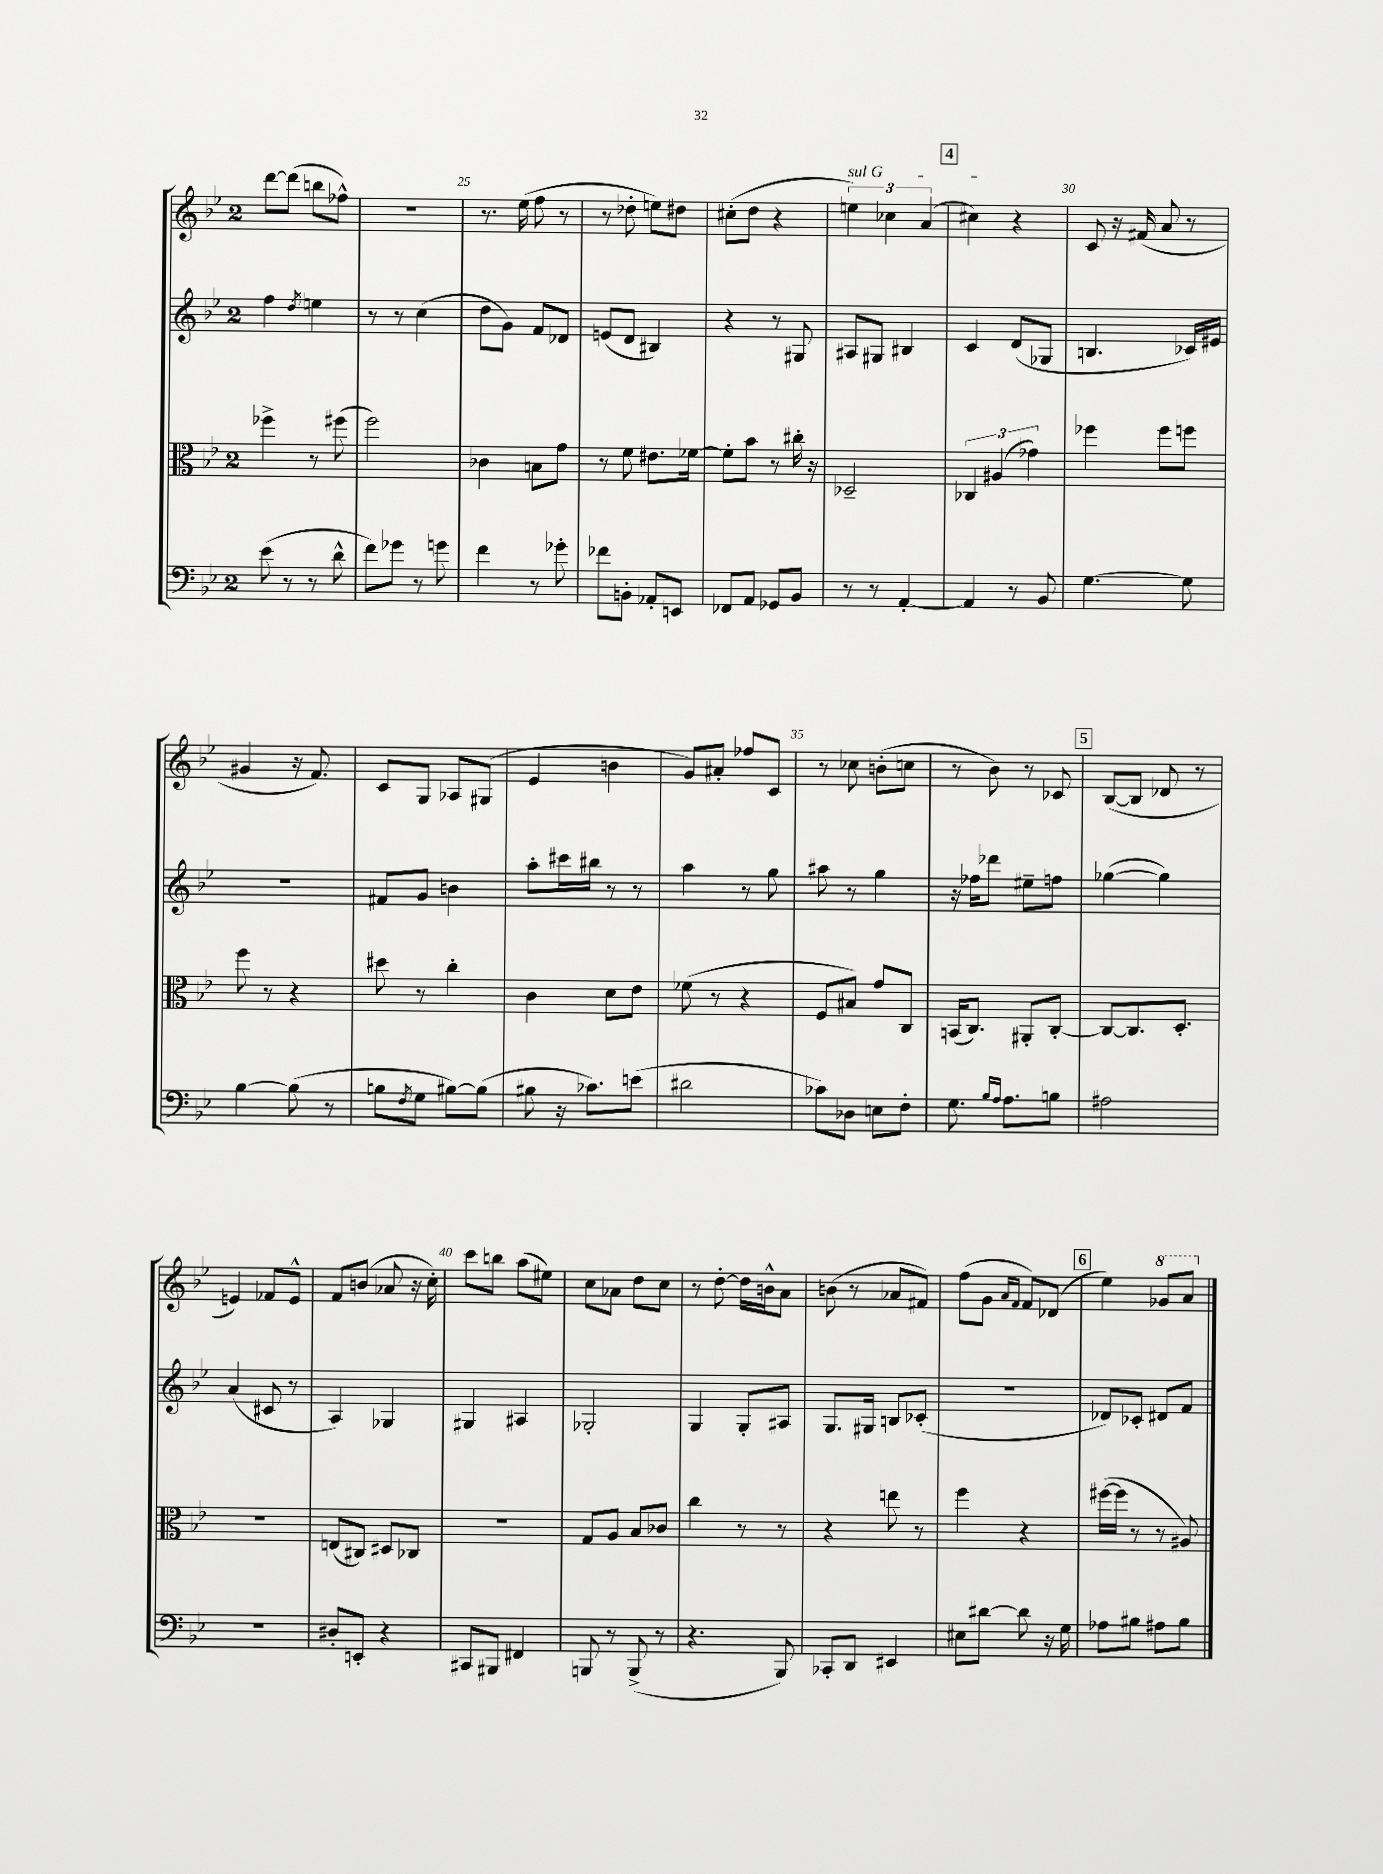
<<
\new StaffGroup <<
\new Staff = "s0" {
    \clef treble \key bes \major \once \override Staff.TimeSignature.style = #'single-digit \time 2/4
    d'''8~ d'''8( b''8 fes''8-^) |
    R2 |
    r8. ees''16( f''8 r8 |
    r8 des''8-. e''8) dis''8 |
    cis''8-.( d''8 r4 |
    \tuplet 3/2 { \once \override TextSpanner.bound-details.left.text = \markup { \italic "sul G" } e''4\startTextSpan) ces''4 a'4( } |
    \mark \markup { \box "4" } cis''4\stopTextSpan) r4 |
    c'8 r16 fis'16( a'8 r8 |
    gis'4 r16 f'8.) |
    c'8 g8 aes8 gis8( |
    ees'4 b'4 |
    g'8) ais'8-. fes''8 c'8 |
    r8 ces''8 b'8-.( c''8 |
    r8 bes'8) r8 ces'8 |
    \mark \markup { \box "5" } bes8~( bes8 des'8 r8 |
    e'4) fes'8 e'8-^ |
    f'8 b'8( aes'8 r16 c''16-.) |
    c'''8 b''8 a''8( eis''8) |
    c''8 aes'8 d''8 c''8 |
    r8 d''8~-. d''16 b'16-^ a'8 |
    b'8( r8 aes'8 fis'8) |
    f''8( g'8 \grace { a'16 f'16 } f'8) des'8( |
    \mark \markup { \box "6" } ees''4) \ottava #1 ges''8 a''8 \ottava #0 \bar "|." |
}
\new Staff = "s1" {
    \clef treble \key bes \major \once \override Staff.TimeSignature.style = #'single-digit \time 2/4
    f''4 \acciaccatura { d''8 } e''4 |
    r8 r8 c''4( |
    d''8 g'8) f'8 des'8 |
    e'8( d'8 bis4) |
    r4 r8 gis8 |
    ais8 gis8 bis4 |
    \mark \markup { \box "4" } c'4 d'8( ges8 |
    b4. ces'16) eis'16 |
    R2 |
    fis'8 g'8 b'4 |
    a''8-. cis'''16 bis''16 r8 r8 |
    a''4 r8 g''8 |
    ais''8 r8 g''4 |
    r16 fes''16 des'''8 eis''8-- f''8 |
    \mark \markup { \box "5" } ges''4~( ges''4) |
    a'4( cis'8 r8 |
    a4) ges4 |
    gis4 ais4 |
    ges2-. |
    g4 g8-. ais8 |
    g8. gis16 b8 ces'8-.( |
    r2 |
    \mark \markup { \box "6" } des'8) ces'8-. dis'8 f'8 \bar "|." |
}
\new Staff = "s2" {
    \clef alto \key bes \major \once \override Staff.TimeSignature.style = #'single-digit \time 2/4
    fes''4-> r8 fis''8( |
    f''2) |
    ces'4 b8 g'8 |
    r8 f'8 eis'8. fes'16~ |
    fes'8-. bes'8 r8 cis''16-. r16 |
    des2-- |
    \mark \markup { \box "4" } \tuplet 3/2 { ces4 ais4( ges'4) } |
    fes''4 fes''8 f''8 |
    f''8 r8 r4 |
    dis''8 r8 c''4-. |
    c'4 d'8 ees'8 |
    fes'8( r8 r4 |
    f8 bis8) g'8 c8 |
    b,16( c8.) ais,8-. c8~-. |
    \mark \markup { \box "5" } c8~ c8. d8.-. |
    r2 |
    e8( cis8) dis8 ces8 |
    R2 |
    g8 a8 bes8 ces'8 |
    c''4 r8 r8 |
    r4 e''8 r8 |
    f''4 r4 |
    \mark \markup { \box "6" } fis''16~( fis''16 r8 r8 ais8) \bar "|." |
}
\new Staff = "s3" {
    \clef bass \key bes \major \once \override Staff.TimeSignature.style = #'single-digit \time 2/4
    ees'8( r8 r8 d'8-^ |
    f'8) ges'8 r8 g'8 |
    f'4 r8 ges'8-. |
    fes'8 b,8-. aes,8-. e,8 |
    fes,8 a,8 ges,8 bes,8 |
    r8 r8 a,4~-. |
    \mark \markup { \box "4" } a,4 r8 bes,8 |
    g4.~ g8 |
    bes4~ bes8( r8 |
    b8 \acciaccatura { f8 } g8 bis8~) bis8( |
    bis8 r16 ces'8.) e'8( |
    dis'2 |
    ces'8) des8 e8 f8-. |
    g8. \grace { bes16 a16 } a8. b8 |
    \mark \markup { \box "5" } ais2 |
    r2 |
    dis8-. e,8-. r4 |
    cis,8 bis,,8 fis,4 |
    b,,8 r8 b,,8->( r8 |
    r4. bes,,8) |
    ces,8-. d,8 eis,4 |
    eis8 dis'8~ dis'8 r16 g16 |
    \mark \markup { \box "6" } aes8 bis8 ais8 bis8 \bar "|." |
}
>>
>>
\layout { \context { \Score currentBarNumber = #23 \override BarNumber.break-visibility = ##(#f #t #t) barNumberVisibility = #(every-nth-bar-number-visible 5) } }
